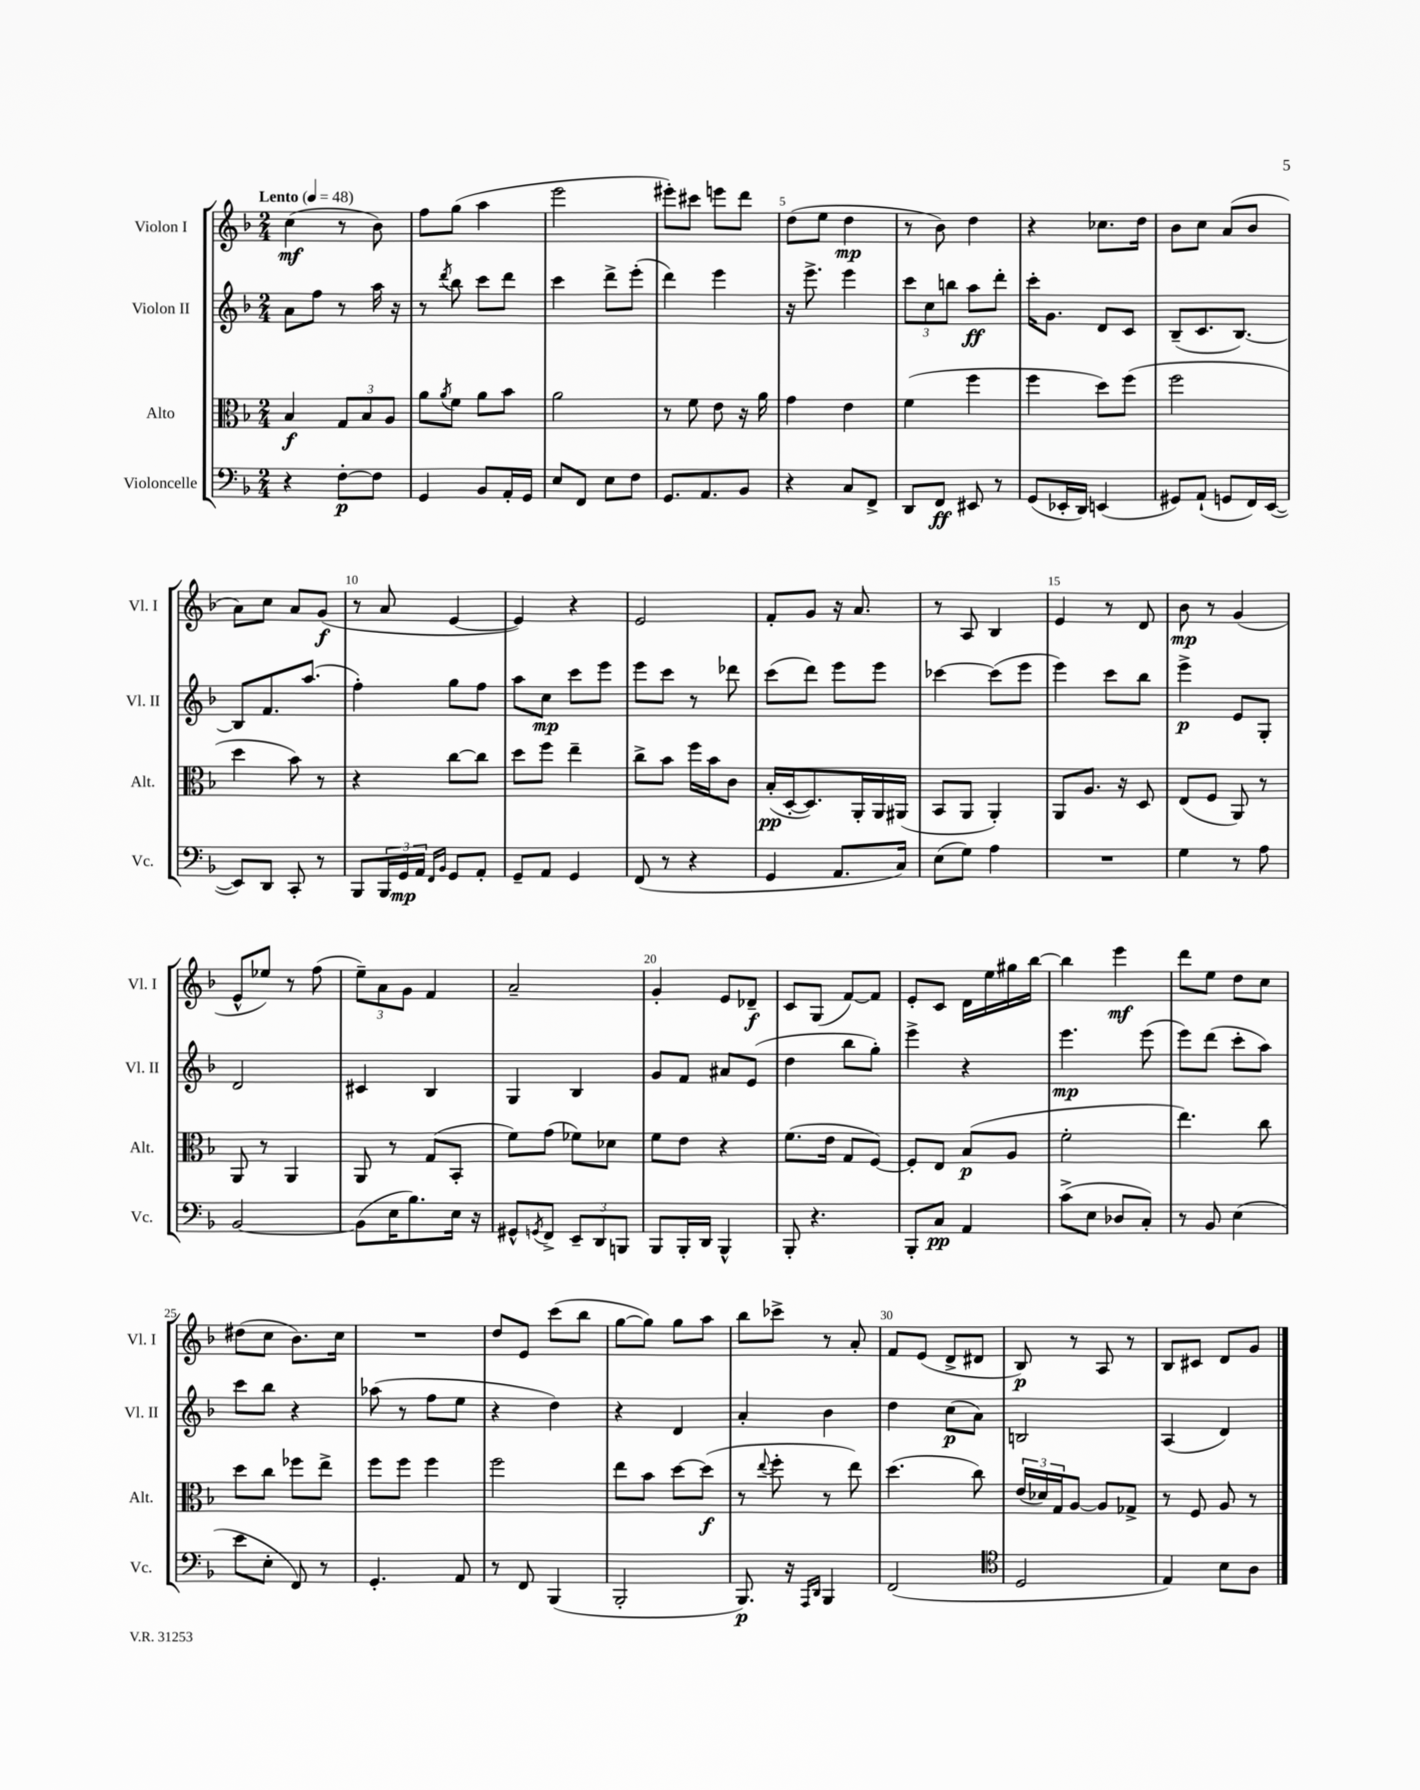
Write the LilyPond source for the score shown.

<<
\new StaffGroup <<
\new Staff = "s0" \with { instrumentName = "Violon I" shortInstrumentName = "Vl. I" } {
    \clef treble \key f \major \numericTimeSignature \time 2/4 \tempo "Lento" 4 = 48
    c''4\mf( r8 bes'8) |
    f''8 g''8( a''4 |
    e'''2 |
    eis'''8-.) cis'''8 e'''8 d'''8 |
    d''8( e''8 d''4\mp |
    r8 bes'8) d''4 |
    r4 ces''8. d''16 |
    bes'8 c''8 a'8( bes'8 |
    a'8) c''8 a'8 g'8\f( |
    r8 a'8 e'4~ |
    e'4) r4 |
    e'2 |
    f'8-. g'8 r16 a'8. |
    r8 a8 bes4 |
    e'4 r8 d'8 |
    bes'8\mp r8 g'4( |
    e'8-^ ees''8) r8 f''8( |
    \tuplet 3/2 { e''8--) a'8 g'8 } f'4 |
    a'2-- |
    g'4-. e'8 des'8--\f |
    c'8 g8( f'8~) f'8 |
    e'8-. c'8 d'16 e''16 gis''16 bes''16~ |
    bes''4 e'''4\mf |
    d'''8 e''8 d''8 c''8 |
    dis''8( c''8 bes'8.) c''16 |
    R2 |
    d''8 e'8 c'''8( bes''8 |
    g''8~ g''8) g''8 a''8 |
    bes''8 ces'''8-> r8 a'8-. |
    f'8 e'8( d'8-> dis'8 |
    bes8\p) r8 a8 r8 |
    bes8 cis'8 d'8 g'8 \bar "|." |
}
\new Staff = "s1" \with { instrumentName = "Violon II" shortInstrumentName = "Vl. II" } {
    \clef treble \key f \major \numericTimeSignature \time 2/4
    a'8 f''8 r8 a''16 r16 |
    r8 \acciaccatura { d'''8 } bes''8 c'''8 d'''8 |
    c'''4 d'''8-> e'''8-.( |
    d'''4) e'''4 |
    r16 e'''8.-> e'''4 |
    \tuplet 3/2 { c'''8 c''8 b''8 } a''8\ff d'''8-. |
    c'''16-. g'8. d'8 c'8 |
    bes8--( c'8. bes8.~) |
    bes8 f'8. a''8.( |
    f''4-.) g''8 f''8 |
    a''8 c''8\mp c'''8 e'''8 |
    e'''8 c'''8 r8 des'''8 |
    c'''8( d'''8) e'''8 e'''8 |
    ces'''4~ ces'''8( e'''8 |
    e'''4) c'''8 bes''8 |
    e'''4->\p e'8 g8-. |
    d'2 |
    cis'4 bes4 |
    g4 bes4 |
    g'8 f'8 ais'8 e'8( |
    d''4 bes''8 g''8-.) |
    e'''4-> r4 |
    e'''4.\mp e'''8( |
    e'''8) d'''8( c'''8-. a''8) |
    c'''8 bes''8 r4 |
    aes''8( r8 f''8 e''8 |
    r4 d''4) |
    r4 d'4 |
    a'4-. bes'4 |
    d''4 c''8\p( a'8) |
    b2 |
    a4( d'4) \bar "|." |
}
\new Staff = "s2" \with { instrumentName = "Alto" shortInstrumentName = "Alt." } {
    \clef alto \key f \major \numericTimeSignature \time 2/4
    bes4\f \tuplet 3/2 { g8 bes8 a8 } |
    a'8 \acciaccatura { a'8 } f'8 a'8 bes'8 |
    a'2 |
    r8 f'8 e'8 r16 a'16 |
    g'4 e'4 |
    f'4( f''4 |
    f''4 d''8) f''8( |
    f''2 |
    d''4 bes'8) r8 |
    r4 c''8~ c''8 |
    d''8 f''8 e''4-- |
    c''8-> bes'8 f''16 bes'16 c'8 |
    bes16-.\pp( d16~-. d8.) a,16-. a,16 ais,16( |
    bes,8 a,8 a,4-.) |
    a,8 a8. r16 d8 |
    e8( f8 a,8) r8 |
    a,8 r8 a,4 |
    a,8 r8 g8( bes,8-. |
    f'8) g'8( fes'8) des'8 |
    f'8 e'8 r4 |
    f'8.( e'16 g8 f8~) |
    f8-. e8 bes8\p( a8 |
    f'2-. |
    e''4.) c''8 |
    d''8 c''8 fes''8 e''8-> |
    f''8 f''8 f''4 |
    f''2 |
    e''8 bes'8 d''8~ d''8\f( |
    r8 \appoggiatura { e''8 } f''8-. r8 e''8) |
    d''4.( c''8) |
    \tuplet 3/2 { e'16( des'16) g16 } a8~ a8 ges8-> |
    r8 f8 a8 r8 \bar "|." |
}
\new Staff = "s3" \with { instrumentName = "Violoncelle" shortInstrumentName = "Vc." } {
    \clef bass \key f \major \numericTimeSignature \time 2/4
    r4 f8~-.\p f8 |
    g,4 bes,8 a,16-. g,16 |
    e8 f,8 e8 f8 |
    g,8. a,8. bes,8 |
    r4 c8 f,8-> |
    d,8 f,8\ff eis,8 r8 |
    g,8( ees,16-. d,16) e,4( |
    gis,8) a,8-!( g,8 f,16) e,16~( |
    e,8) d,8 c,8-. r8 |
    bes,,8 \tuplet 3/2 { bes,,16 g,16\mp a,16 } \grace { f,16 bes,16 } g,8 a,8-. |
    g,8-- a,8 g,4 |
    f,8( r8 r4 |
    g,4 a,8. c16) |
    e8( g8) a4 |
    R2 |
    g4 r8 a8 |
    bes,2~ |
    bes,8( e16 bes8.) e16 r16 |
    gis,8-^ \acciaccatura { g,8 } f,8-> \tuplet 3/2 { e,8-- d,8 b,,8 } |
    bes,,8 bes,,16-. d,16 bes,,4-^ |
    bes,,8-. r4. |
    bes,,8-. c8\pp a,4 |
    c'8->( e8 des8 c8-.) |
    r8 bes,8 e4( |
    e'8 e8-. f,8) r8 |
    g,4.-. a,8 |
    r8 f,8 bes,,4( |
    bes,,2-. |
    bes,,8.\p) r16 \grace { a,,16 d,16 } bes,,4 |
    f,2( |
    \clef tenor d2 |
    e4) bes8 a8 \bar "|." |
}
>>
>>
\layout { \context { \Score \override BarNumber.break-visibility = ##(#f #t #t) barNumberVisibility = #(every-nth-bar-number-visible 5) } }
